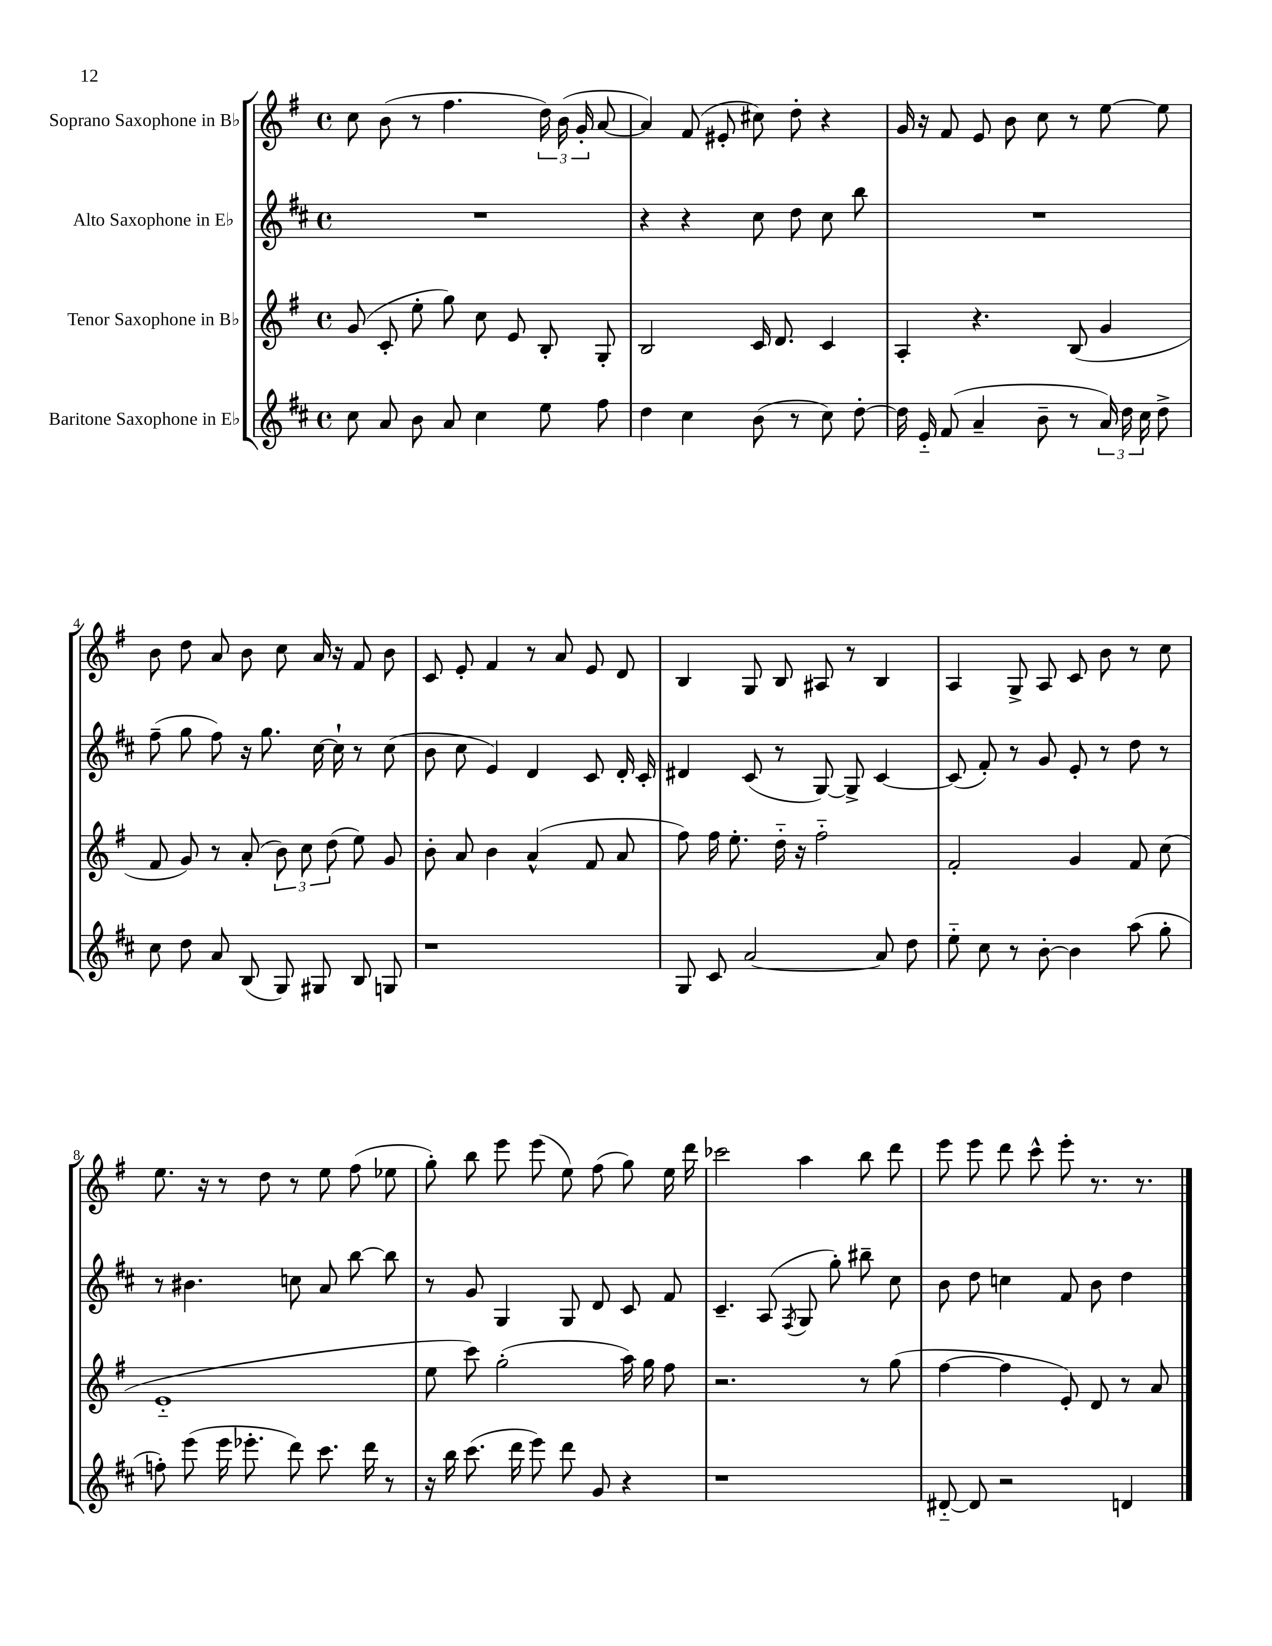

**kern	**kern	**kern	**kern
*staff4	*staff3	*staff2	*staff1
*clefG2	*clefG2	*clefG2	*clefG2
*k[f#c#]	*k[f#]	*k[f#c#]	*k[f#]
*M4/4	*M4/4	*M4/4	*M4/4
*met(c)	*met(c)	*met(c)	*met(c)
8cc#	(8g	1r	8cc
8a	8c'	.	(8b
8b	8ee'	.	8r
8a	8gg)	.	4.ff#
4cc#	8cc	.	.
.	8e	.	.
8ee	8B'	.	24dd)
.	.	.	(24b
.	.	.	24g'
8ff#	8G'	.	[8a
=	=	=	=
4dd	2B	4r	4a])
4cc#	.	4r	(8f#
.	.	.	8e#'
(8b	16c	8cc#	8cc#)
.	8.d	.	.
8r	.	8dd	8dd'
8cc#)	4c	8cc#	4r
[8dd'	.	8bb	.
=	=	=	=
16dd]	4A'	1r	16g
16e'~	.	.	16r
(8f#	.	.	8f#
4a~	4.r	.	8e
.	.	.	8b
8b~	.	.	8cc
8r	(8B	.	8r
24a)	4g	.	[8ee
24dd	.	.	.
24cc#	.	.	.
8dd^	.	.	8ee]
=	=	=	=
8cc#	8f#	(8ff#~	8b
8dd	8g)	8gg	8dd
8a	8r	8ff#)	8a
(8B	(8a'	16r	8b
.	.	8.gg	.
8G)	12b)	.	8cc
.	12cc	.	.
8G#	.	[16cc#	16a
.	(12dd	.	.
.	.	16cc#`]	16r
8B	8ee)	8r	8f#
8G	8g	(8cc#	8b
=	=	=	=
1r	8b'	8b	8c
.	8a	8cc#	8e'
.	4b	4e)	4f#
.	(4a^^	4d	8r
.	.	.	8a
.	8f#	8c#	8e
.	8a	16d'	8d
.	.	16c#'	.
=	=	=	=
8G	8ff#)	4d#	4B
8c#	16ff#	.	.
.	8.ee'	.	.
[2a	.	(8c#	8G
.	16dd'~	8r	8B
.	16r	.	.
.	2ff#'~	[8G)	8A#
.	.	8G^]	8r
8a]	.	[4c#	4B
8dd	.	.	.
=	=	=	=
8ee'~	2f#'	(8c#]	4A
8cc#	.	8f#')	.
8r	.	8r	8G^
[8b'	.	8g	8A
4b]	4g	8e'	8c
.	.	8r	8b
(8aa	8f#	8dd	8r
8gg'	(8cc	8r	8cc
=	=	=	=
8ff')	1e'~	8r	8.ee
(8eee	.	4.b#	.
.	.	.	16r
16eee	.	.	8r
8.eee-'	.	.	.
.	.	.	8dd
8ddd)	.	8cc	8r
8.ccc#	.	8a	8ee
.	.	[8bb	(8ff#
16ddd	.	.	.
8r	.	8bb]	8ee-
=	=	=	=
16r	8ee	8r	8gg')
16bb	.	.	.
(8.ccc#	8ccc)	8g	8bb
.	(2gg'	4G	8eee
16ddd	.	.	.
8eee)	.	.	(8eee
8ddd	.	8G	8ee)
8g	.	8d	(8ff#
4r	16aa)	8c#	8gg)
.	16gg	.	.
.	8ff#	8f#	16ee
.	.	.	16ddd
=	=	=	=
1r	2.r	4.c#~	2ccc-
.	.	(8A	.
.	.	8qF#	.
.	.	8G	4aa
.	.	8gg')	.
.	8r	8bb#~	8bb
.	(8gg	8cc#	8ddd
=	=	=	=
[8d#'~	[4ff#	8b	8eee
8d#]	.	8dd	8eee
2r	4ff#]	4cc	8ddd
.	.	.	8ccc^^
.	8e')	8f#	8eee'
.	8d	8b	8.r
4d	8r	4dd	.
.	.	.	8.r
.	8a	.	.
==	==	==	==
*-	*-	*-	*-
